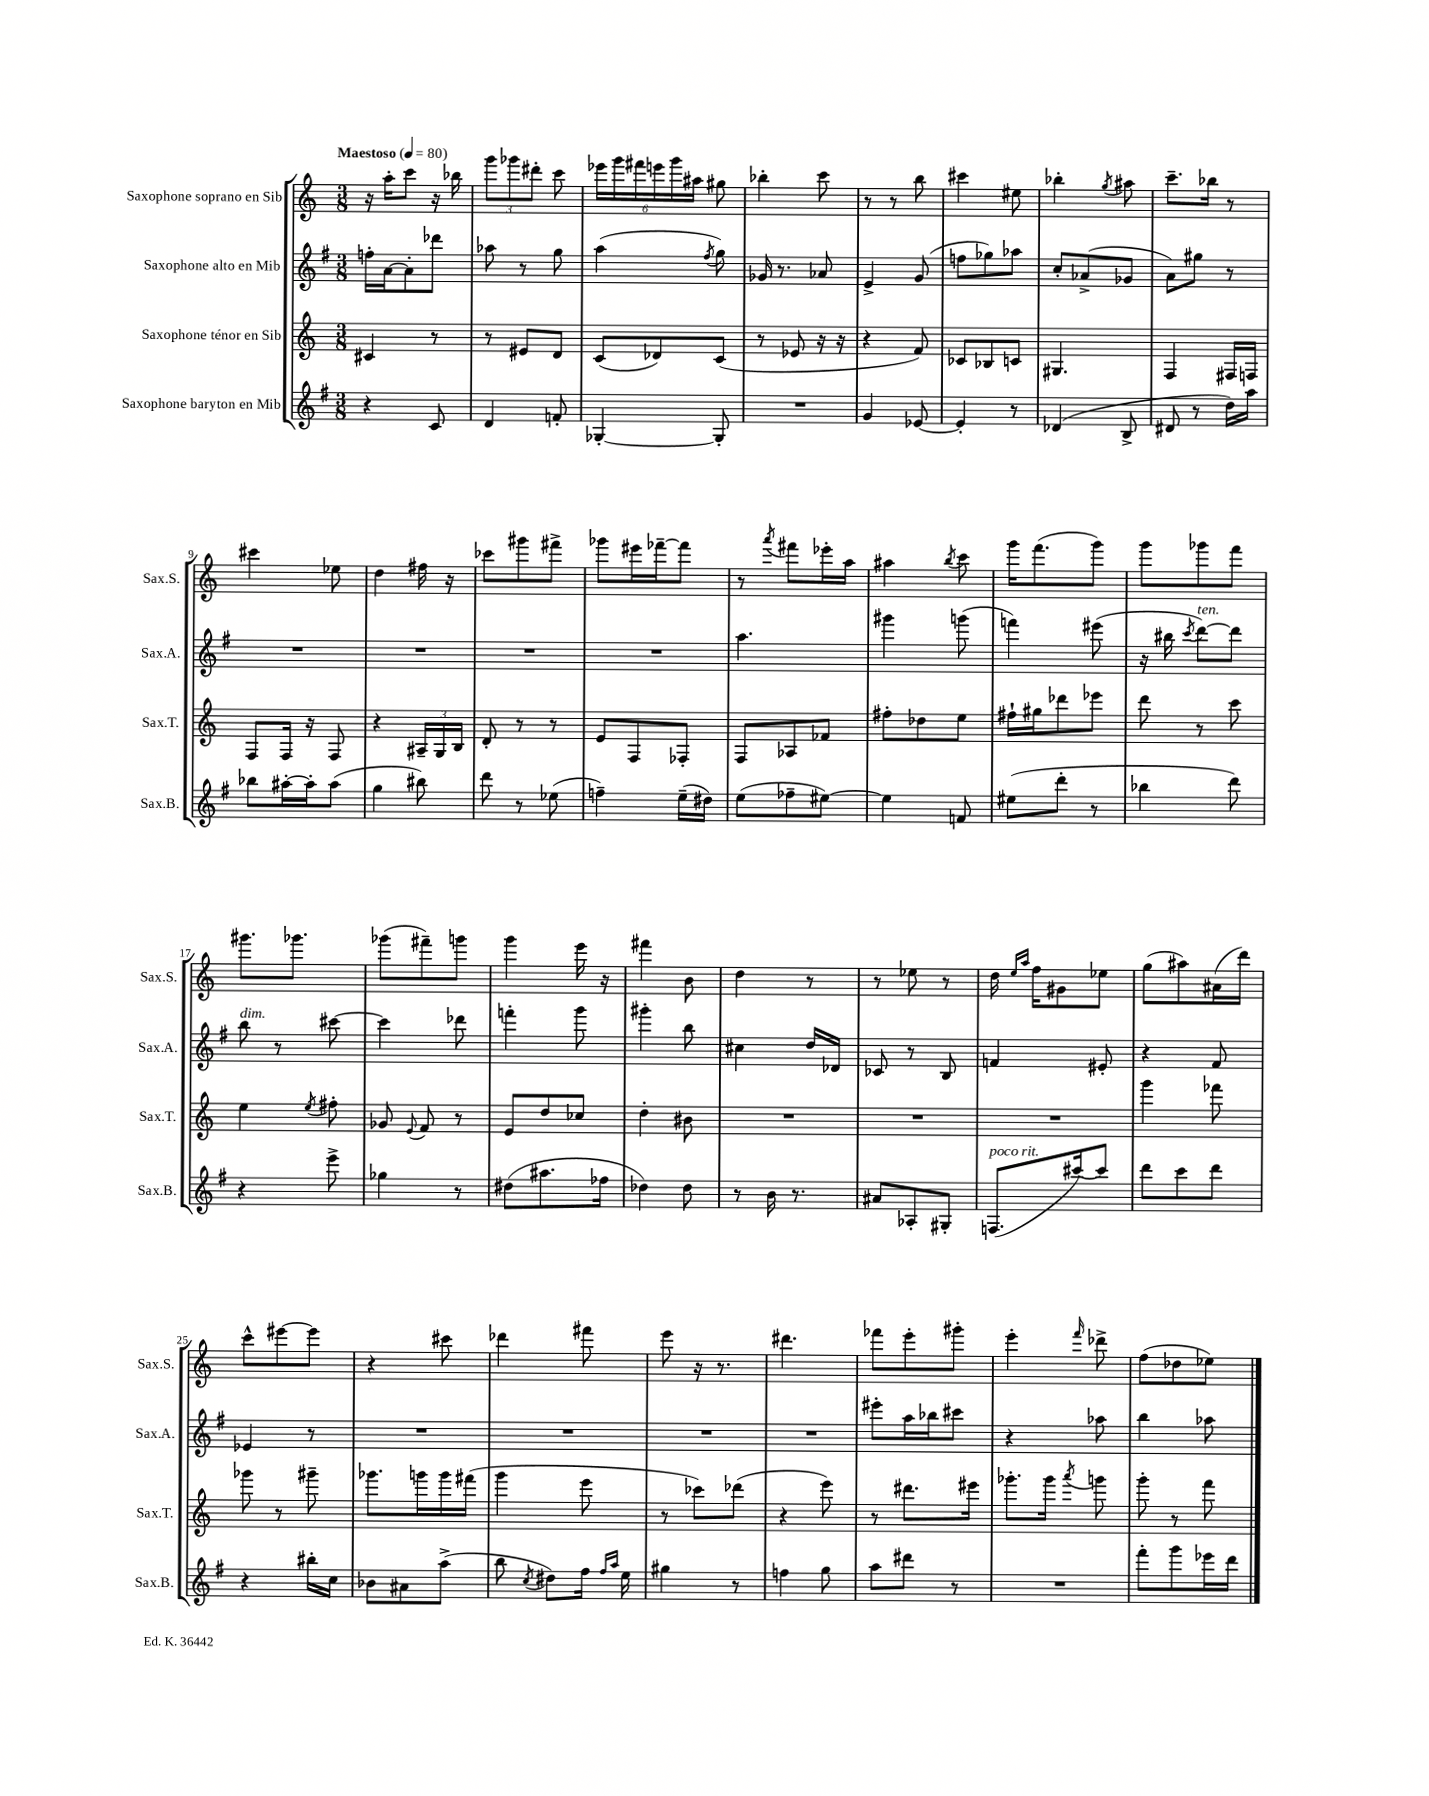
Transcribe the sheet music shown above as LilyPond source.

<<
\new StaffGroup <<
\new Staff = "s0" \with { instrumentName = "Saxophone soprano en Sib" shortInstrumentName = "Sax.S." } {
    \clef treble \key c \major \numericTimeSignature \time 3/8 \tempo "Maestoso" 4 = 80
    \autoBeamOff r16 a''16[-. c'''8] r16 bes''16 |
    \tuplet 3/2 { g'''8[ ges'''8 dis'''8]-. } c'''8 |
    \tuplet 6/4 { ees'''16[ g'''16 fis'''16 e'''16 g'''16 ais''16] } gis''8 |
    bes''4-. c'''8 |
    r8 r8 b''8 |
    cis'''4 eis''8 |
    bes''4-. \acciaccatura { g''8 } ais''8 |
    c'''8.[-- bes''16] r8 |
    cis'''4 ees''8 |
    d''4 fis''16 r16 |
    ces'''8[ gis'''8 fis'''8]-> |
    ges'''8[ eis'''16 fes'''16~-- fes'''8] |
    r8 \acciaccatura { a'''8 } fis'''8[ ees'''16-. a''16] |
    ais''4 \acciaccatura { b''8 } c'''8 |
    g'''16[ f'''8.( g'''8]) |
    g'''8[ ges'''8 f'''8] |
    gis'''8.[ ges'''8.] |
    ges'''8[( fis'''8--) g'''8] |
    g'''4 e'''16 r16 |
    fis'''4 b'8 |
    d''4 r8 |
    r8 ees''8 r8 |
    d''16 \grace { e''16[ a''16] } f''16[ gis'8 ees''8] |
    g''8[( ais''8) ais'16( d'''16]) |
    c'''8[-^ eis'''8~ eis'''8] |
    r4 cis'''8 |
    des'''4 fis'''8 |
    e'''8 r16 r8. |
    dis'''4. |
    fes'''8[ e'''8-. gis'''8]-. |
    e'''4-. \grace { f'''16 } des'''8-> |
    f''8[( des''8 ees''8]) \bar "|." |
}
\new Staff = "s1" \with { instrumentName = "Saxophone alto en Mib" shortInstrumentName = "Sax.A." } {
    \clef treble \key g \major \numericTimeSignature \time 3/8
    \autoBeamOff f''16[-. a'16~ a'8-. des'''8] |
    aes''8 r8 g''8 |
    a''4( \acciaccatura { fis''8 } g''8) |
    ges'16 r8. aes'8 |
    e'4-> g'8( |
    f''8[ ges''8) aes''8] |
    c''8[-. aes'8->( ges'8] |
    a'8[) gis''8] r8 |
    R4. |
    R4. |
    R4. |
    R4. |
    a''4. |
    gis'''4 g'''8( |
    f'''4) eis'''8( |
    r16 bis''16 \acciaccatura { c'''8 } d'''8[~^\markup { \italic "ten." }) d'''8] |
    b''8^\markup { \italic "dim." } r8 cis'''8~ |
    cis'''4 des'''8 |
    f'''4-. g'''8 |
    gis'''4-. b''8 |
    cis''4 d''16[ des'16] |
    ces'8 r8 b8 |
    f'4 eis'8-. |
    r4 fis'8 |
    ees'4 r8 |
    R4. |
    R4. |
    R4. |
    R4. |
    eis'''8[-. a''16 bes''16 cis'''8] |
    r4 aes''8 |
    b''4 aes''8 \bar "|." |
}
\new Staff = "s2" \with { instrumentName = "Saxophone ténor en Sib" shortInstrumentName = "Sax.T." } {
    \clef treble \key c \major \numericTimeSignature \time 3/8
    \autoBeamOff cis'4 r8 |
    r8 eis'8[ d'8] |
    c'8[( des'8) c'8]( |
    r8 ees'8 r16 r16 |
    r4 f'8) |
    ces'8[ bes8 c'8] |
    gis4. |
    f4 fis16[ f16] |
    f8[ f16] r16 f8 |
    r4 \tuplet 3/2 { ais16[-- g16 b16] } |
    d'8-. r8 r8 |
    e'8[ f8 fes8]-. |
    f8[ aes8 fes'8] |
    fis''8[-. des''8 e''8] |
    fis''16[-! gis''16 des'''8 ees'''8] |
    d'''8 r8 c'''8 |
    e''4 \acciaccatura { e''8 } fis''8-. |
    ges'8 \appoggiatura { e'8 } f'8 r8 |
    e'8[ d''8 ces''8] |
    d''4-. bis'8 |
    R4. |
    R4. |
    R4. |
    g'''4 fes'''8 |
    ges'''8 r8 gis'''8-- |
    ges'''8.[ g'''16 g'''16 fis'''16]( |
    g'''4 e'''8 |
    r8 ces'''8[) des'''8]( |
    r4 e'''8) |
    r8 dis'''8.[ eis'''16] |
    ges'''8.[-. ges'''16] \acciaccatura { a'''8 } g'''8 |
    g'''8-. r8 f'''8 \bar "|." |
}
\new Staff = "s3" \with { instrumentName = "Saxophone baryton en Mib" shortInstrumentName = "Sax.B." } {
    \clef treble \key g \major \numericTimeSignature \time 3/8
    \autoBeamOff r4 c'8 |
    d'4 f'8-. |
    ges4~-. ges8-. |
    R4. |
    g'4 ees'8~ |
    ees'4-. r8 |
    des'4( b8-> |
    dis'8 r8 d''16[) a''16] |
    bes''8[ ais''16~-. ais''16-. ais''8]( |
    g''4 bis''8) |
    d'''8 r8 ees''8( |
    f''4--) e''16[--( dis''16]) |
    e''8[( fes''8-- eis''8]~) |
    eis''4 f'8 |
    eis''8[( d'''8]-. r8 |
    bes''4 d'''8) |
    r4 e'''8-> |
    ges''4 r8 |
    dis''8[( ais''8. fes''16] |
    des''4) des''8 |
    r8 b'16 r8. |
    ais'8[ aes8-. gis8]-. |
    f8.[^\markup { \italic "poco rit." }( cis'''16~) cis'''8] |
    d'''8[ c'''8 d'''8] |
    r4 bis''16[-. c''16] |
    bes'8[ ais'8 a''8]->( |
    b''8 \acciaccatura { c''8 } dis''8[) fis''16] \grace { fis''16[ a''16] } e''16 |
    gis''4 r8 |
    f''4 g''8 |
    a''8[ dis'''8] r8 |
    R4. |
    fis'''8[-. g'''8 ees'''16 d'''16] \bar "|." |
}
>>
>>
